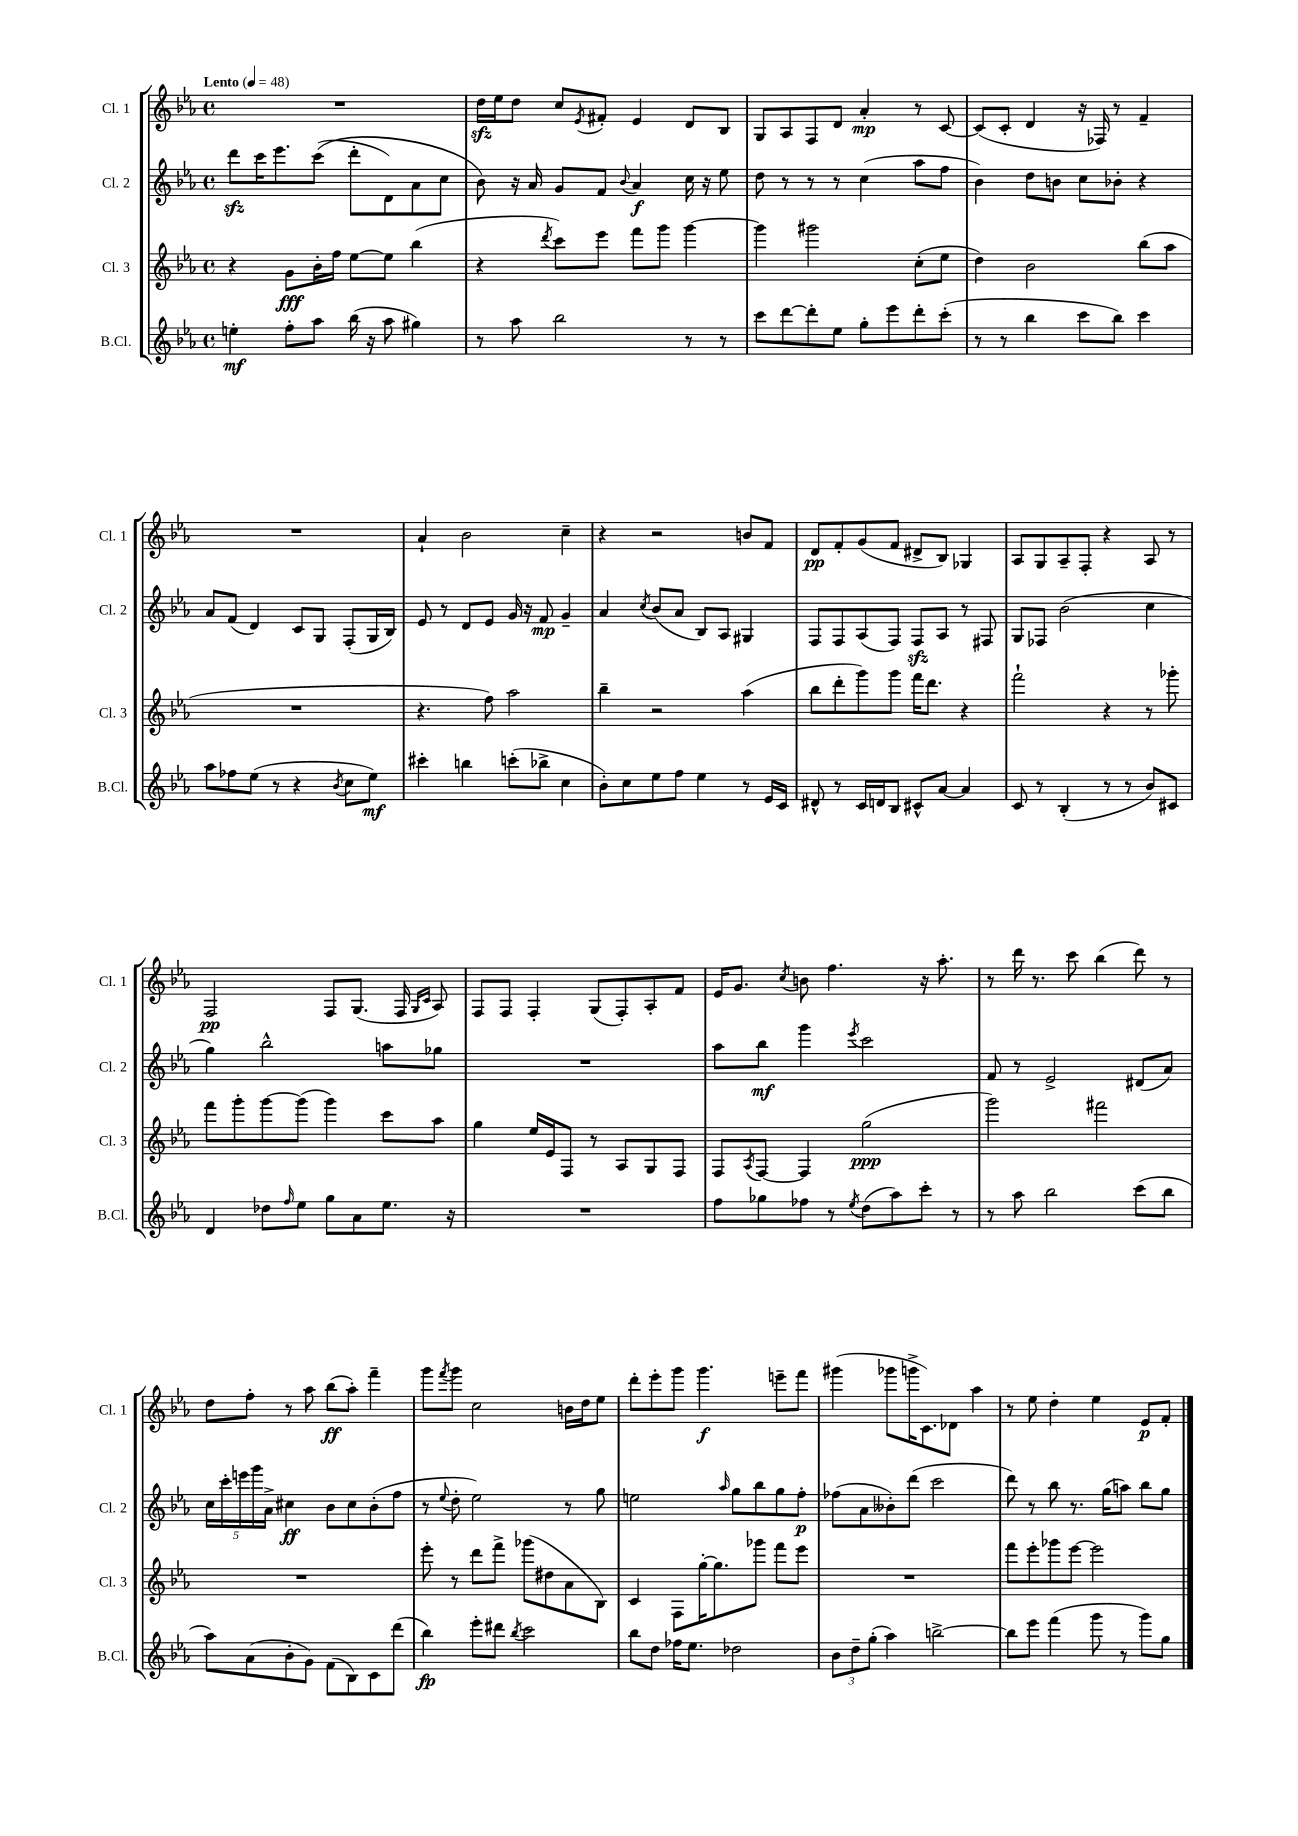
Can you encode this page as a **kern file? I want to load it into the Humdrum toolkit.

**kern	**kern	**kern	**kern
*staff4	*staff3	*staff2	*staff1
*clefG2	*clefG2	*clefG2	*clefG2
*k[b-e-a-]	*k[b-e-a-]	*k[b-e-a-]	*k[b-e-a-]
*M4/4	*M4/4	*M4/4	*M4/4
*met(c)	*met(c)	*met(c)	*met(c)
*MM48	*MM48	*MM48	*MM48
4ee'	4r	8ddd	1r
.	.	16ccc	.
.	.	8.eee-	.
8ff'	8g	.	.
8aa-	16b-'	&((8ccc	.
.	16ff	.	.
(16bb-	[8ee-	8ddd'	.
16r	.	.	.
8aa-	8ee-]	8d)	.
4gg#)	(4bb-	8a-	.
.	.	8cc	.
=	=	=	=
8r	4r	8b-&)	16dd
.	.	.	16ee-
8aa-	.	16r	8dd
.	.	16a-	.
.	8qddd	.	.
2bb-	8ccc)	8g	8cc
.	.	.	8qe-
.	8eee-	8f	8f#'
.	.	8qqb-	.
.	8fff	4a-	4e-
.	8ggg	.	.
8r	[4ggg	16cc	8d
.	.	16r	.
8r	.	8ee-	8B-
=	=	=	=
8ccc	4ggg]	8dd	8G
[8ddd	.	8r	8A-
8ddd']	2ggg#	8r	8F
8ee-	.	8r	8d
8gg'	.	(4cc	4a-'
8eee-	.	.	.
8ddd'	(8cc'	8aa-	8r
(8ccc'	8ee-	8ff	[8c
=	=	=	=
8r	4dd)	4b-)	(8c]
8r	.	.	8c'
4bb-	2b-	8dd	4d
.	.	8b	.
8ccc	.	8cc	16r
.	.	.	16F-)
8bb-)	.	8b-'	8r
4ccc	(8bb-	4r	4f~
.	8aa-	.	.
=	=	=	=
8aa-	1r	8a-	1r
8ff-	.	(8f	.
(8ee-	.	4d)	.
8r	.	.	.
4r	.	8c	.
.	.	8G	.
8qb-	.	.	.
8cc	.	(8F'	.
8ee-)	.	16G	.
.	.	16B-)	.
=	=	=	=
4ccc#'	4.r	8e-	4a-`
.	.	8r	.
4bb	.	8d	2b-
.	8ff)	8e-	.
(8ccc'	2aa-	16g	.
.	.	16r	.
8bb-^	.	8f	.
4cc	.	4g~	4cc~
=	=	=	=
8b-')	4bb-~	4a-	4r
8cc	.	.	.
.	.	8qcc	.
8ee-	2r	(8b-	2r
8ff	.	8a-	.
4ee-	.	8B-)	.
.	.	8A-	.
8r	(4aa-	4G#	8b
16e-	.	.	8f
16c	.	.	.
=	=	=	=
8d#^^	8bb-	8F	8d
8r	8ddd'	8F	8f'
16c	8ggg)	(8A-	(8g
16d	.	.	.
8B-	8ggg	8F)	8f
8c#^^	16fff	8F	8d#^
.	8.ddd	.	.
[8a-	.	8A-	8B-)
4a-]	4r	8r	4G-
.	.	8F#	.
=	=	=	=
8c	2fff`	8G	8A-
8r	.	8F-	8G
(4B-'	.	(2b-	8A-~
.	.	.	8F'
8r	4r	.	4r
8r	.	.	.
8b-)	8r	4cc	8A-
8c#	8ggg-'	.	8r
=	=	=	=
4d	8fff	4gg)	2F
.	8ggg'	.	.
8dd-	[8ggg	2bb-^^	.
16qqff	.	.	.
8ee-	(8ggg]	.	.
8gg	4ggg)	.	8F
8a-	.	.	(8.G
8.ee-	8ccc	8aa	.
.	.	.	16F
.	.	.	16qqG
.	.	.	16qqc
.	8aa-	8gg-	8A-)
16r	.	.	.
=	=	=	=
1r	4gg	1r	8F
.	.	.	8F
.	16ee-	.	4F'
.	16e-	.	.
.	8F	.	.
.	8r	.	(8G
.	8A-	.	8F')
.	8G	.	8A-'
.	8F	.	8f
=	=	=	=
8ff	8F	8aa-	16e-
.	.	.	8.g
.	8qA-	.	.
8gg-	[8F	8bb-	.
.	.	.	8qcc
8ff-	4F]	4ggg	8b
8r	.	.	4.ff
8qee-	.	8qeee-	.
(8dd	(2gg	2ccc	.
8aa-)	.	.	.
8ccc'	.	.	16r
.	.	.	8.aa-'
8r	.	.	.
=	=	=	=
8r	2ggg)	8f	8r
8aa-	.	8r	16ddd
.	.	.	8.r
2bb-	.	2e-^	.
.	.	.	8ccc
.	2fff#	.	(4bb-
(8ccc	.	(8d#	8ddd)
8bb-	.	8a-)	8r
=	=	=	=
8aa-)	1r	20cc	8dd
.	.	20ccc'	.
.	.	20eee	.
(8a-	.	.	8ff'
.	.	20ggg	.
.	.	20a-^	.
8b-'	.	4cc#	8r
8g)	.	.	8aa-
(8f	.	8b-	(8bb-
8B-)	.	8cc#	8aa-')
8c	.	(8b-'	4fff~
(8ddd	.	8ff	.
=	=	=	=
4bb-)	8eee-'	8r	8ggg
.	.	8qqee-	8qfff
.	8r	8dd'	8ggg
8eee-'	8ddd	2ee-)	2cc
8ddd#	8fff^	.	.
8qbb-	.	.	.
2ccc	(8ggg-	.	.
.	8dd#	.	.
.	8a-	8r	16b
.	.	.	16dd
.	8B-)	8gg	8ee-
=	=	=	=
8bb-	4c	2ee	8ddd'
8dd	.	.	8eee-'
16ff-	8F	.	8ggg
8.ee-	.	.	.
.	[16gg'	.	4.ggg
.	8.gg]	.	.
.	.	16qqaa-	.
2dd-	.	8gg	.
.	8ggg-	8bb-	.
.	8fff	8gg	8eee~
.	8eee-	8ff'	8fff
=	=	=	=
12b-	1r	(8ff-	(4ggg#
12dd~	.	.	.
.	.	8a-	.
(12gg'	.	.	.
4aa-)	.	8b--')	8ggg-
.	.	(8ddd	16ggg^
.	.	.	8.c)
[2bb^	.	2ccc	.
.	.	.	8d-
.	.	.	4aa-
=	=	=	=
8bb]	8fff	8ddd)	8r
8eee-	8eee-'	8r	8ee-
(4fff	8ggg-	8bb-	4dd'
.	[8eee-	8.r	.
8ggg	2eee-]	.	4ee-
.	.	(16gg	.
8r	.	8aa)	.
8ggg)	.	8bb-	8e-
8gg	.	8gg	8f'
==	==	==	==
*-	*-	*-	*-
